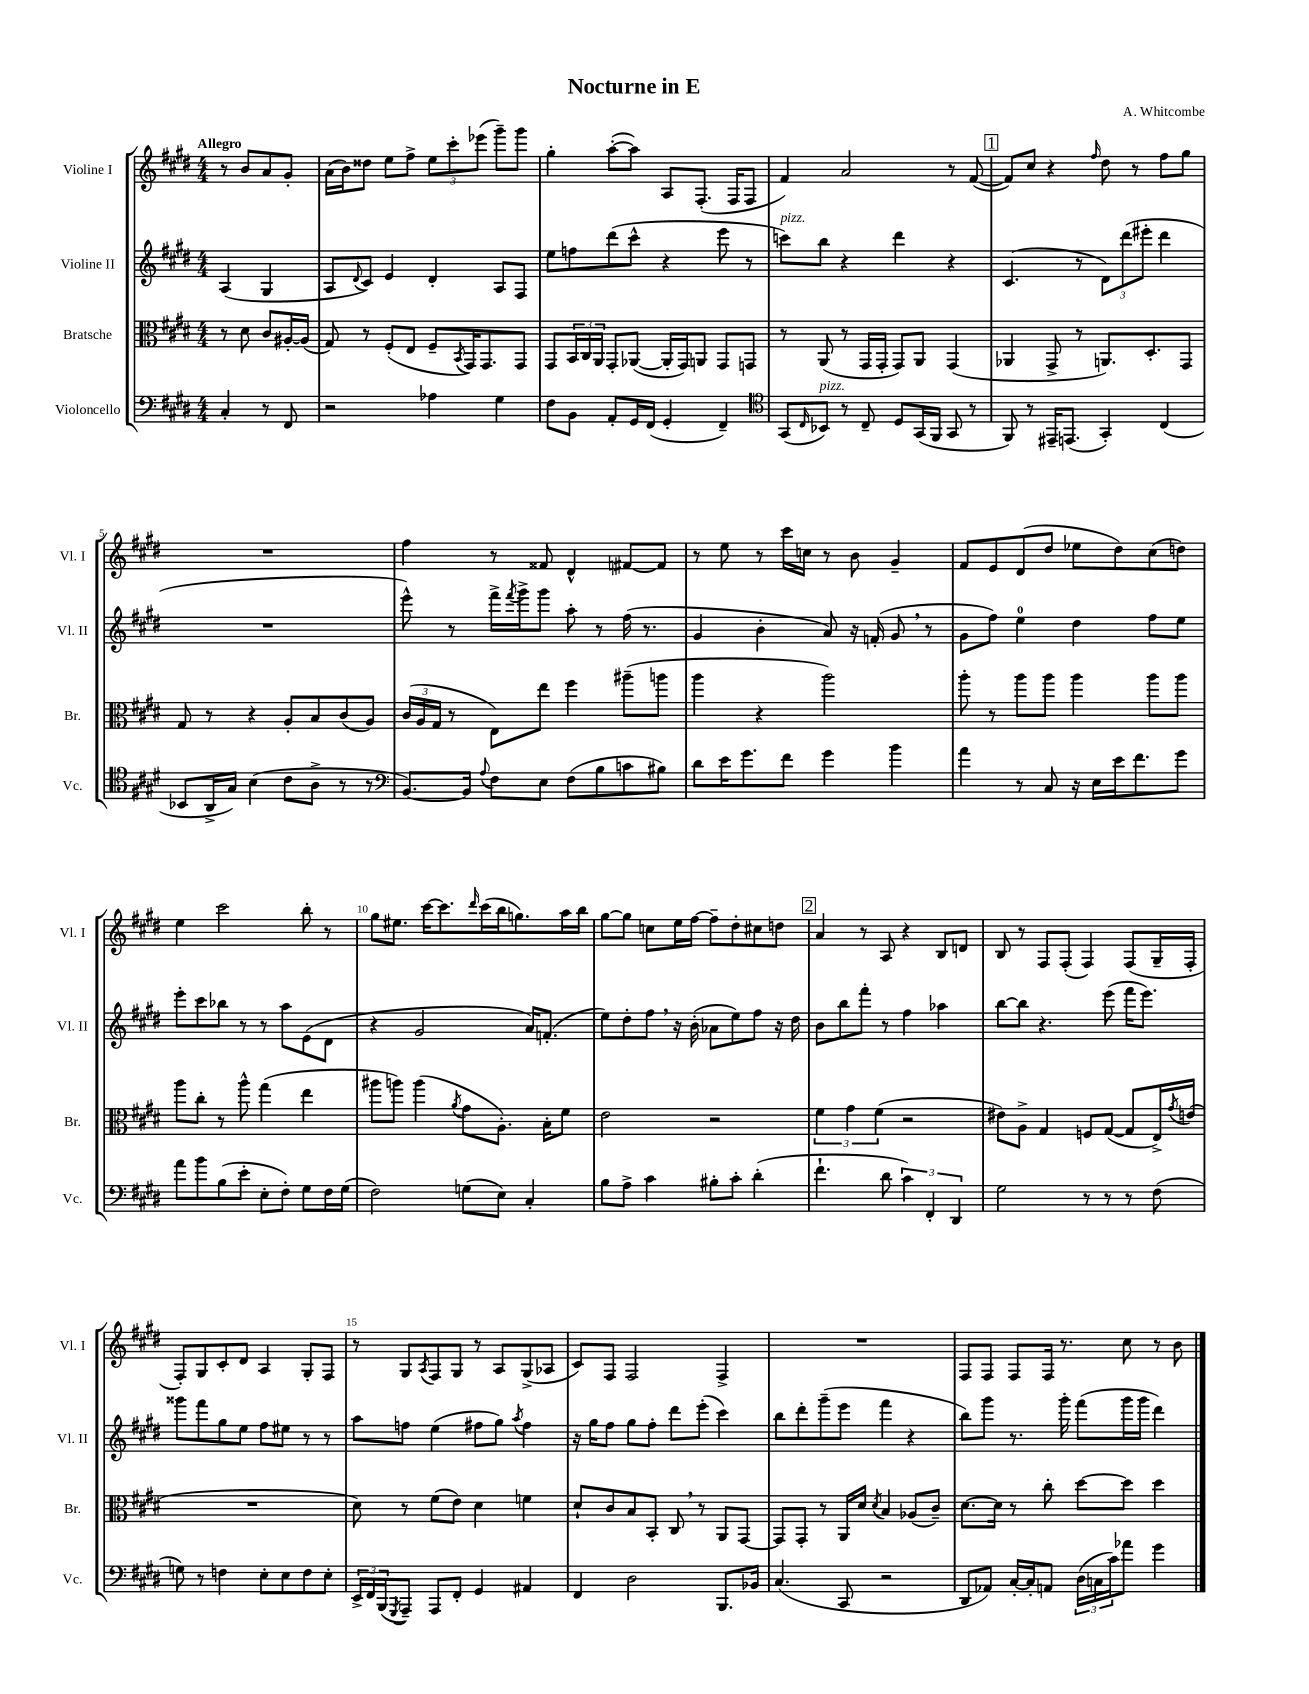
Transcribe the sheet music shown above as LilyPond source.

\header { title = "Nocturne in E" composer = "A. Whitcombe" }
<<
\new StaffGroup <<
\new Staff = "s0" \with { instrumentName = "Violine I" shortInstrumentName = "Vl. I" } {
    \clef treble \key e \major \numericTimeSignature \time 4/4 \partial 2 \tempo "Allegro"
    r8 b'8 a'8 gis'8-. |
    a'16( b'16) disis''8 e''8 fis''8-> \tuplet 3/2 { e''8 cis'''8-. ees'''8( } gis'''8--) gis'''8 |
    gis''4-. a''8~-.( a''8) a8 fis8.-.( fis16 fis8 |
    fis'4) a'2 r8 fis'8~( |
    \mark \markup { \box "1" } fis'8) cis''8 r4 \grace { fis''16 } dis''8 r8 fis''8 gis''8 |
    R1 |
    fis''4 r8 fisis'8 dis'4-^ fis'8~ fis'8 |
    r8 e''8 r8 cis'''16 c''16 r8 b'8 gis'4-- |
    fis'8 e'8 dis'8( dis''8 ees''8 dis''8) cis''8( d''8) |
    e''4 cis'''2 b''8-. r8 |
    gis''8 eis''8. cis'''16~ cis'''8. \grace { dis'''16 } cis'''16( b''16 g''8.) a''16 b''16 |
    gis''8~ gis''8 c''8 e''16 fis''16~ fis''8-- dis''8-. cis''8 d''8 |
    \mark \markup { \box "2" } a'4 r8 a8 r4 b8 d'8 |
    b8 r8 fis8 fis8-.( fis4) fis8( gis16-- fis16-. |
    fis8-.) gis8 cis'8-. dis'8 a4 gis8-. fis8 |
    r8 gis8 \acciaccatura { a8 } fis8 gis8 r8 a8 gis8->( aes8 |
    cis'8) fis8 fis2 fis4-> |
    R1 |
    fis8 fis8 fis8 fis16 r8. cis''8 r8 b'8 \bar "|." |
}
\new Staff = "s1" \with { instrumentName = "Violine II" shortInstrumentName = "Vl. II" } {
    \clef treble \key e \major \numericTimeSignature \time 4/4 \partial 2
    a4( gis4 |
    a8 \appoggiatura { dis'8 } cis'8) e'4 dis'4-. a8 fis8 |
    e''8 f''8 dis'''8( cis'''8-^ r4 e'''8 r8 |
    c'''8^\markup { \italic "pizz." }) b''8 r4 dis'''4 r4 |
    \mark \markup { \box "1" } cis'4.( r8 \tuplet 3/2 { dis'8) dis'''8( eis'''8-. } dis'''4 |
    R1 |
    e'''8-^) r8 fis'''16-> \acciaccatura { fis'''8 } gis'''16-> gis'''8 a''8-. r8 fis''16( r8. |
    gis'4 b'4-. a'8) r16 f'16-.( gis'8 \breathe r8 |
    gis'8 fis''8) e''4-0 dis''4 fis''8 e''8 |
    e'''8-. cis'''8 bes''8 r8 r8 a''8 e'8( dis'8 |
    r4 gis'2 a'16) f'8.-.( |
    e''8) dis''8-. fis''8 \breathe r16 b'16-.( aes'8 e''8) fis''8 r16 dis''16 |
    \mark \markup { \box "2" } b'8 b''8 fis'''8-. r8 fis''4 aes''4 |
    b''8~ b''8 r4. e'''8( fis'''16 e'''8.) |
    gisis'''8 fis'''8 gis''8 e''8 fis''8 eis''8 r8 r8 |
    a''8 f''8 e''4( fis''8 gis''8) \acciaccatura { a''8 } fis''4 |
    r16 gis''16 fis''8 gis''8 fis''8-. dis'''8 e'''8-.( cis'''4) |
    b''8 dis'''8-. gis'''8--( e'''8 fis'''4 r4 |
    b''8) gis'''8 r8. gis'''16-. fis'''8( gis'''16 gis'''16 dis'''4) \bar "|." |
}
\new Staff = "s2" \with { instrumentName = "Bratsche" shortInstrumentName = "Br." } {
    \clef alto \key e \major \numericTimeSignature \time 4/4 \partial 2
    r8 dis'8 cis'8 ais16~-. ais16( |
    gis8) r8 fis8-.( e8 fis8-- \acciaccatura { b,8 } gis,16) gis,8. gis,8 |
    gis,8 \tuplet 3/2 { b,16 cis16 a,16 } gis,8-. aes,8~( aes,16-. gis,16) a,8 gis,8 g,8 |
    r8 a,8( r8 gis,16 gis,16-. gis,8) a,8 gis,4( |
    \mark \markup { \box "1" } aes,4 gis,8-> r8 a,8.) dis8.-. gis,8 |
    gis8 r8 r4 a8-. b8 cis'8( a8) |
    \tuplet 3/2 { cis'16( a16 gis16 } r8 e8) e''8 fis''4 ais''8--( a''8 |
    a''4 r4 a''2) |
    a''8-. r8 a''8 a''8 a''4 a''8 a''8 |
    a''8 cis''8-. r8 a''8-^ gis''4( e''4 |
    ais''8 a''8) a''4( \acciaccatura { a'8 } gis'8 a8.-.) b16-. fis'8 |
    e'2 r2 |
    \mark \markup { \box "2" } \tuplet 3/2 { fis'4 gis'4 fis'4( } r2 |
    eis'8) a8-> gis4 f8 gis8~( gis8 e16->) \acciaccatura { gis'8 } e'16( |
    R1 |
    dis'8) r8 fis'8( e'8) dis'4 f'4 |
    dis'8-! cis'8 b8 b,8-. cis8 \breathe r8 a,8 gis,8~ |
    gis,8 gis,8-. r8 a,16 dis'16 \acciaccatura { dis'8 } b4 aes8( cis'8--) |
    dis'8.~ dis'16 r8 cis''8-. dis''8~ dis''8 dis''4 \bar "|." |
}
\new Staff = "s3" \with { instrumentName = "Violoncello" shortInstrumentName = "Vc." } {
    \clef bass \key e \major \numericTimeSignature \time 4/4 \partial 2
    cis4-. r8 fis,8 |
    r2 aes4 gis4 |
    fis8 b,8 a,8-. gis,16 fis,16( gis,4-. fis,4--) |
    \clef tenor gis,8( \grace { cis16 } bes,8^\markup { \italic "pizz." }) r8 cis8-- dis8 gis,16( fis,16 gis,8 r8 |
    \mark \markup { \box "1" } fis,8) r8 eis,16-- e,8.( gis,4-.) cis4( |
    bes,8 a,16-> gis16) b4( cis'8 a8-> r8 r8 |
    \clef bass b,8.~) b,16 \appoggiatura { a8 } fis8 e8 fis8( b8 c'8 bis8) |
    dis'8 e'16 gis'8. fis'8 gis'4 b'4 |
    a'4 r8 cis8 r16 e16 e'16 fis'8. gis'8 |
    a'8 b'8 b8( e'8-. e8-. fis8-.) gis8 fis16 gis16( |
    fis2) g8( e8) cis4-. |
    b8 a8-> cis'4 bis8-. cis'8-. dis'4-.( |
    \mark \markup { \box "2" } fis'4.-! dis'8 \tuplet 3/2 { cis'4) fis,4-. dis,4 } |
    gis2 r8 r8 r8 fis8( |
    g8) r8 f4 e8-. e8 f8 e8-. |
    \tuplet 3/2 { e,16-> fis,16 b,,16( } \acciaccatura { gis,,8 } a,,8--) a,,8 fis,8-. gis,4 ais,4 |
    fis,4 dis2 b,,8. bes,16 |
    cis4.( cis,8 r2 |
    dis,8 aes,8) cis16~-. cis16-. a,8 \tuplet 3/2 { dis16( c16 cis'16) } aes'8 gis'4 \bar "|." |
}
>>
>>
\layout { \context { \Score \override BarNumber.break-visibility = ##(#f #t #t) barNumberVisibility = #(every-nth-bar-number-visible 5) } }
